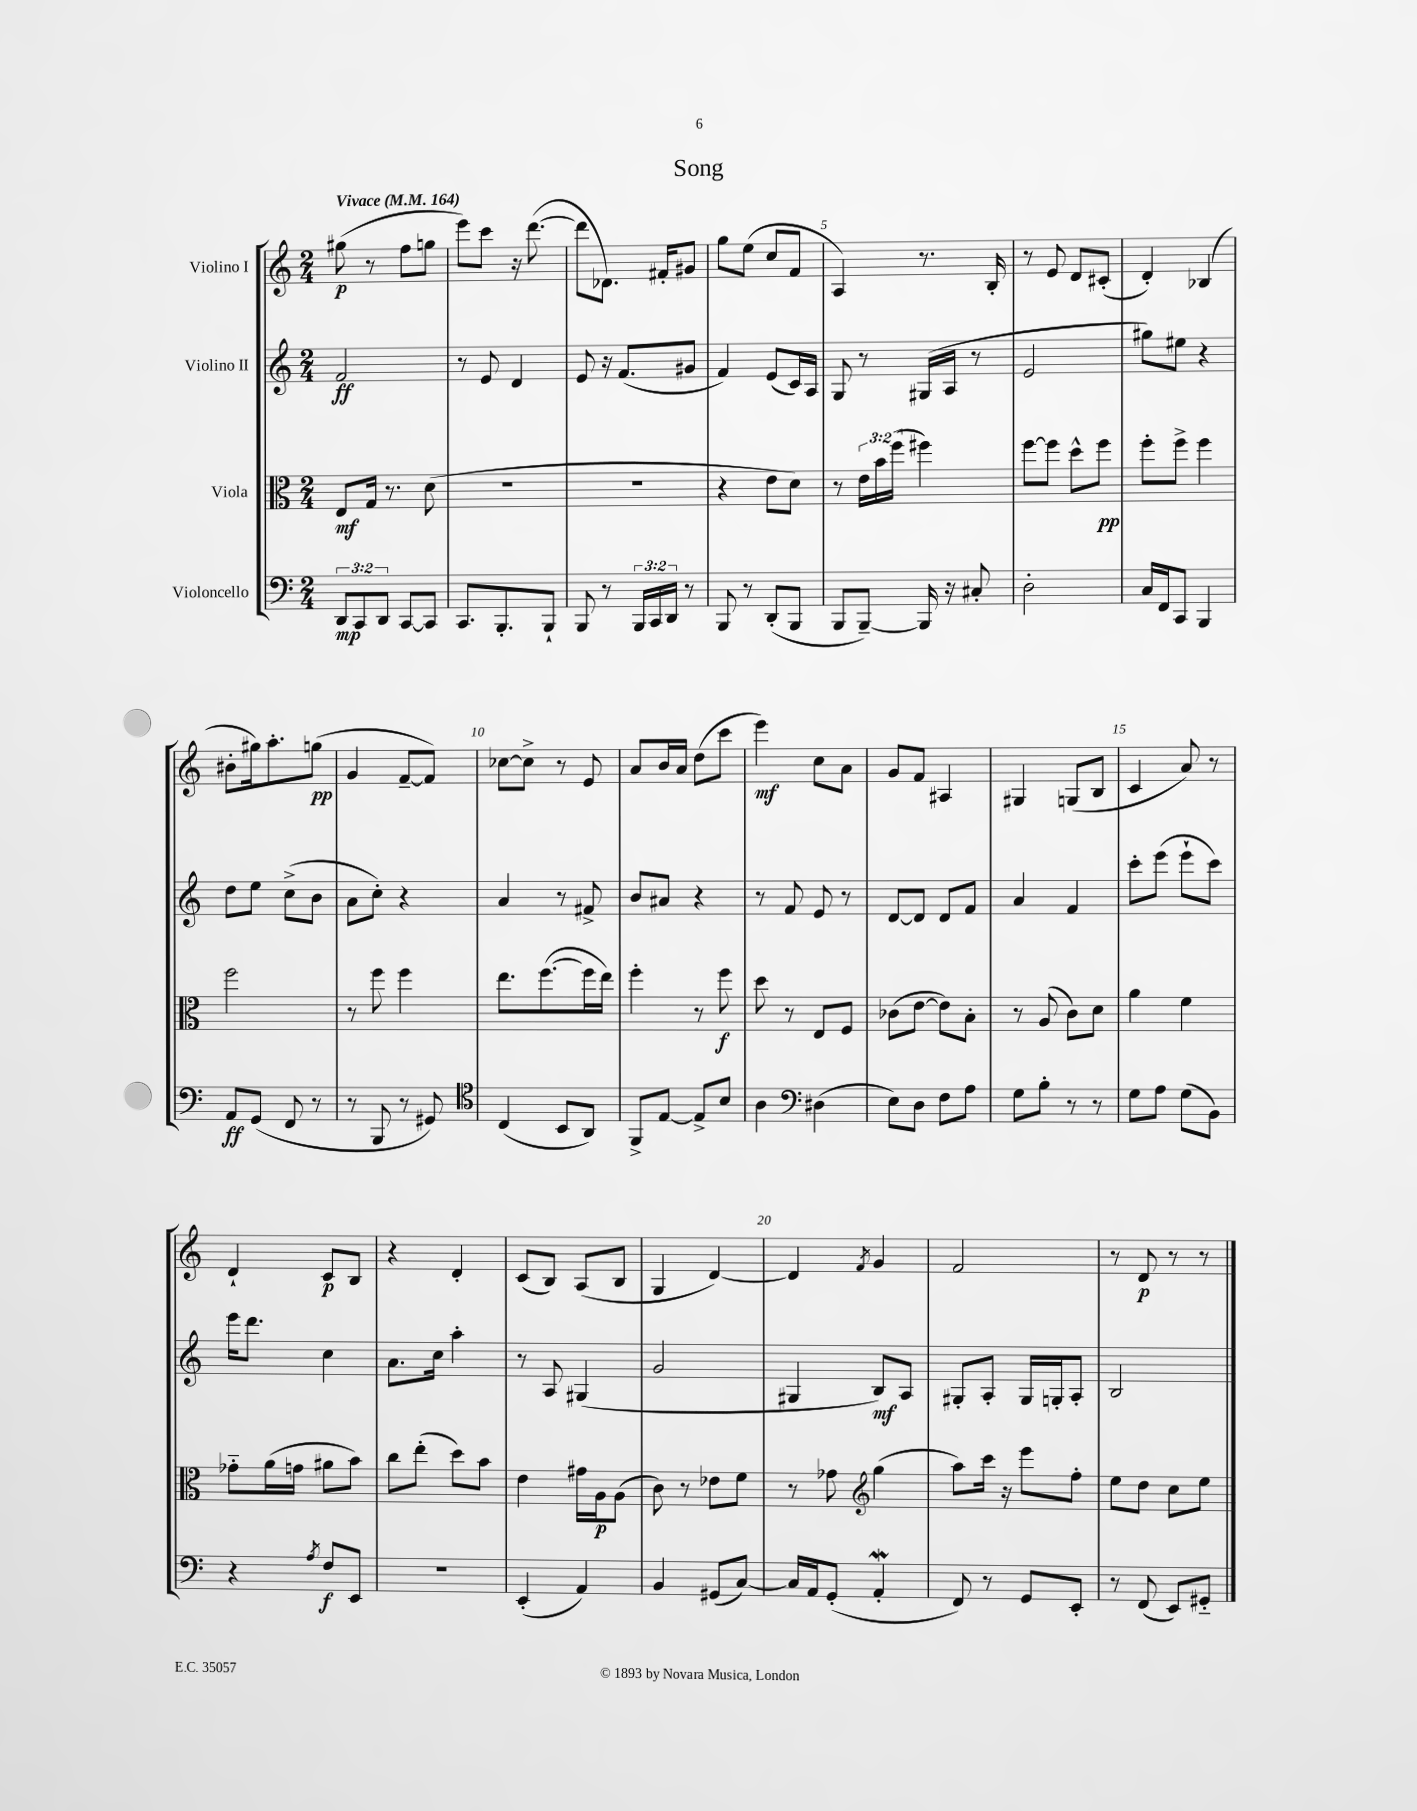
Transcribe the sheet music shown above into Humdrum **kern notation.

**kern	**kern	**kern	**kern
*staff4	*staff3	*staff2	*staff1
*clefF4	*clefC3	*clefG2	*clefG2
*k[]	*k[]	*k[]	*k[]
*M2/4	*M2/4	*M2/4	*M2/4
*MM164	*MM164	*MM164	*MM164
12DD	8E	2f	(8gg#
12CC	.	.	.
.	16G	.	8r
12DD	.	.	.
.	8.r	.	.
[8CC	.	.	8ff
8CC]	(8d	.	8gg
=	=	=	=
8.CC	2r	8r	8eee)
.	.	8e	8ccc
8.BBB'	.	.	.
.	.	4d	16r
.	.	.	([8.ddd
8BBB`	.	.	.
=	=	=	=
8BBB	2r	8e	8ddd]
8r	.	16r	8.d-)
.	.	(8.f	.
24BBB	.	.	.
24CC	.	.	.
.	.	.	16f#'
24DD	.	.	.
8r	.	8g#	8g#
=	=	=	=
8BBB	4r	4f)	8gg
8r	.	.	(8ee
(8DD'	8e	(8e	8cc
8BBB	8d)	16c)	8f
.	.	16A	.
=	=	=	=
8BBB	8r	8G	4A)
[8BBB~)	24e	8r	.
.	24b	.	.
.	(24ff	.	.
16BBB]	4ff#)	(16G#	8.r
16r	.	16A	.
8C#'	.	8r	.
.	.	.	16B'
=	=	=	=
2D'	[8ff	2e	8r
.	8ff]	.	8e
.	8dd^^	.	8d
.	8ff	.	(8c#'
=	=	=	=
16C	8ff'	8gg#)	4d')
16FF	.	.	.
8CC	8ff^	8ee#	.
4BBB	4ff	4r	(4B-
=	=	=	=
8AA	2ff	8dd	8b#'
(8GG	.	8ee	16gg#)
.	.	.	8.aa'
8FF	.	(8cc^	.
8r	.	8b	(8gg
=	=	=	=
8r	8r	8a	4g
8BBB	8ff	8cc')	.
8r	4ff	4r	[8f~
8GG#)	.	.	8f])
=	=	=	=
*clefC4	*	*	*
(4C	8.ee	4a	[8cc-
.	.	.	8cc-^]
.	([8.ff	.	.
8BB	.	8r	8r
8AA)	16ff]	8f#^	8e
.	16ee)	.	.
=	=	=	=
8FF^	4ff'	8b	8a
[8E	.	8a#	16b
.	.	.	16a
8E^]	8r	4r	(8dd
8B	8ff	.	8ccc
=	=	=	=
4A	8dd	8r	4eee)
.	8r	8f	.
*clefF4	*	*	*
(4D#	8E	8e	8cc
.	8F	8r	8a
=	=	=	=
8E)	(8c-	[8d	8g
8D	[8e	8d]	8f
8F	8e])	8d	4A#
8A	8B'	8f	.
=	=	=	=
8G	8r	4a	4G#
8B'	(8A	.	.
8r	8c)	4f	(8G
8r	8d	.	8B
=	=	=	=
8G	4a	8ccc'	4c
8A	.	(8eee	.
(8G	4f	8eee`	8a)
8BB)	.	8ccc)	8r
=	=	=	=
4r	8g-'~	16eee	4d`
.	.	8.ddd	.
.	(16a	.	.
.	16g	.	.
8qA	.	.	.
8F	8a#	4cc	8c
8EE	8b)	.	8B
=	=	=	=
2r	8cc	8.a	4r
.	(8ee'	.	.
.	.	16cc	.
.	8dd)	4aa'	4d'
.	8b	.	.
=	=	=	=
(4EE'	4e	8r	(8c
.	.	8A	8B)
4AA)	16g#	(4G#	(8A
.	16A	.	.
.	(8A	.	8B
=	=	=	=
4BB	8c)	2g	4G
.	8r	.	.
(8GG#	8e-	.	[4d)
[8C)	8f	.	.
=	=	=	=
16C]	8r	4G#	4d]
16AA	.	.	.
(8GG'	8g-	.	.
*	*clefG2	*	*
.	.	.	8qf
4AA'	(4gg	8B)	4g
.	.	8A	.
=	=	=	=
8FF)	8aa)	8G#'	2f
8r	16ccc	8A'	.
.	16r	.	.
8GG	8eee	16G#	.
.	.	16G'	.
8EE'	8ff'	8A'	.
=	=	=	=
8r	8ee	2B	8r
(8FF	8dd	.	8d
8EE)	8cc	.	8r
8GG#'~	8ee	.	8r
==	==	==	==
*-	*-	*-	*-
